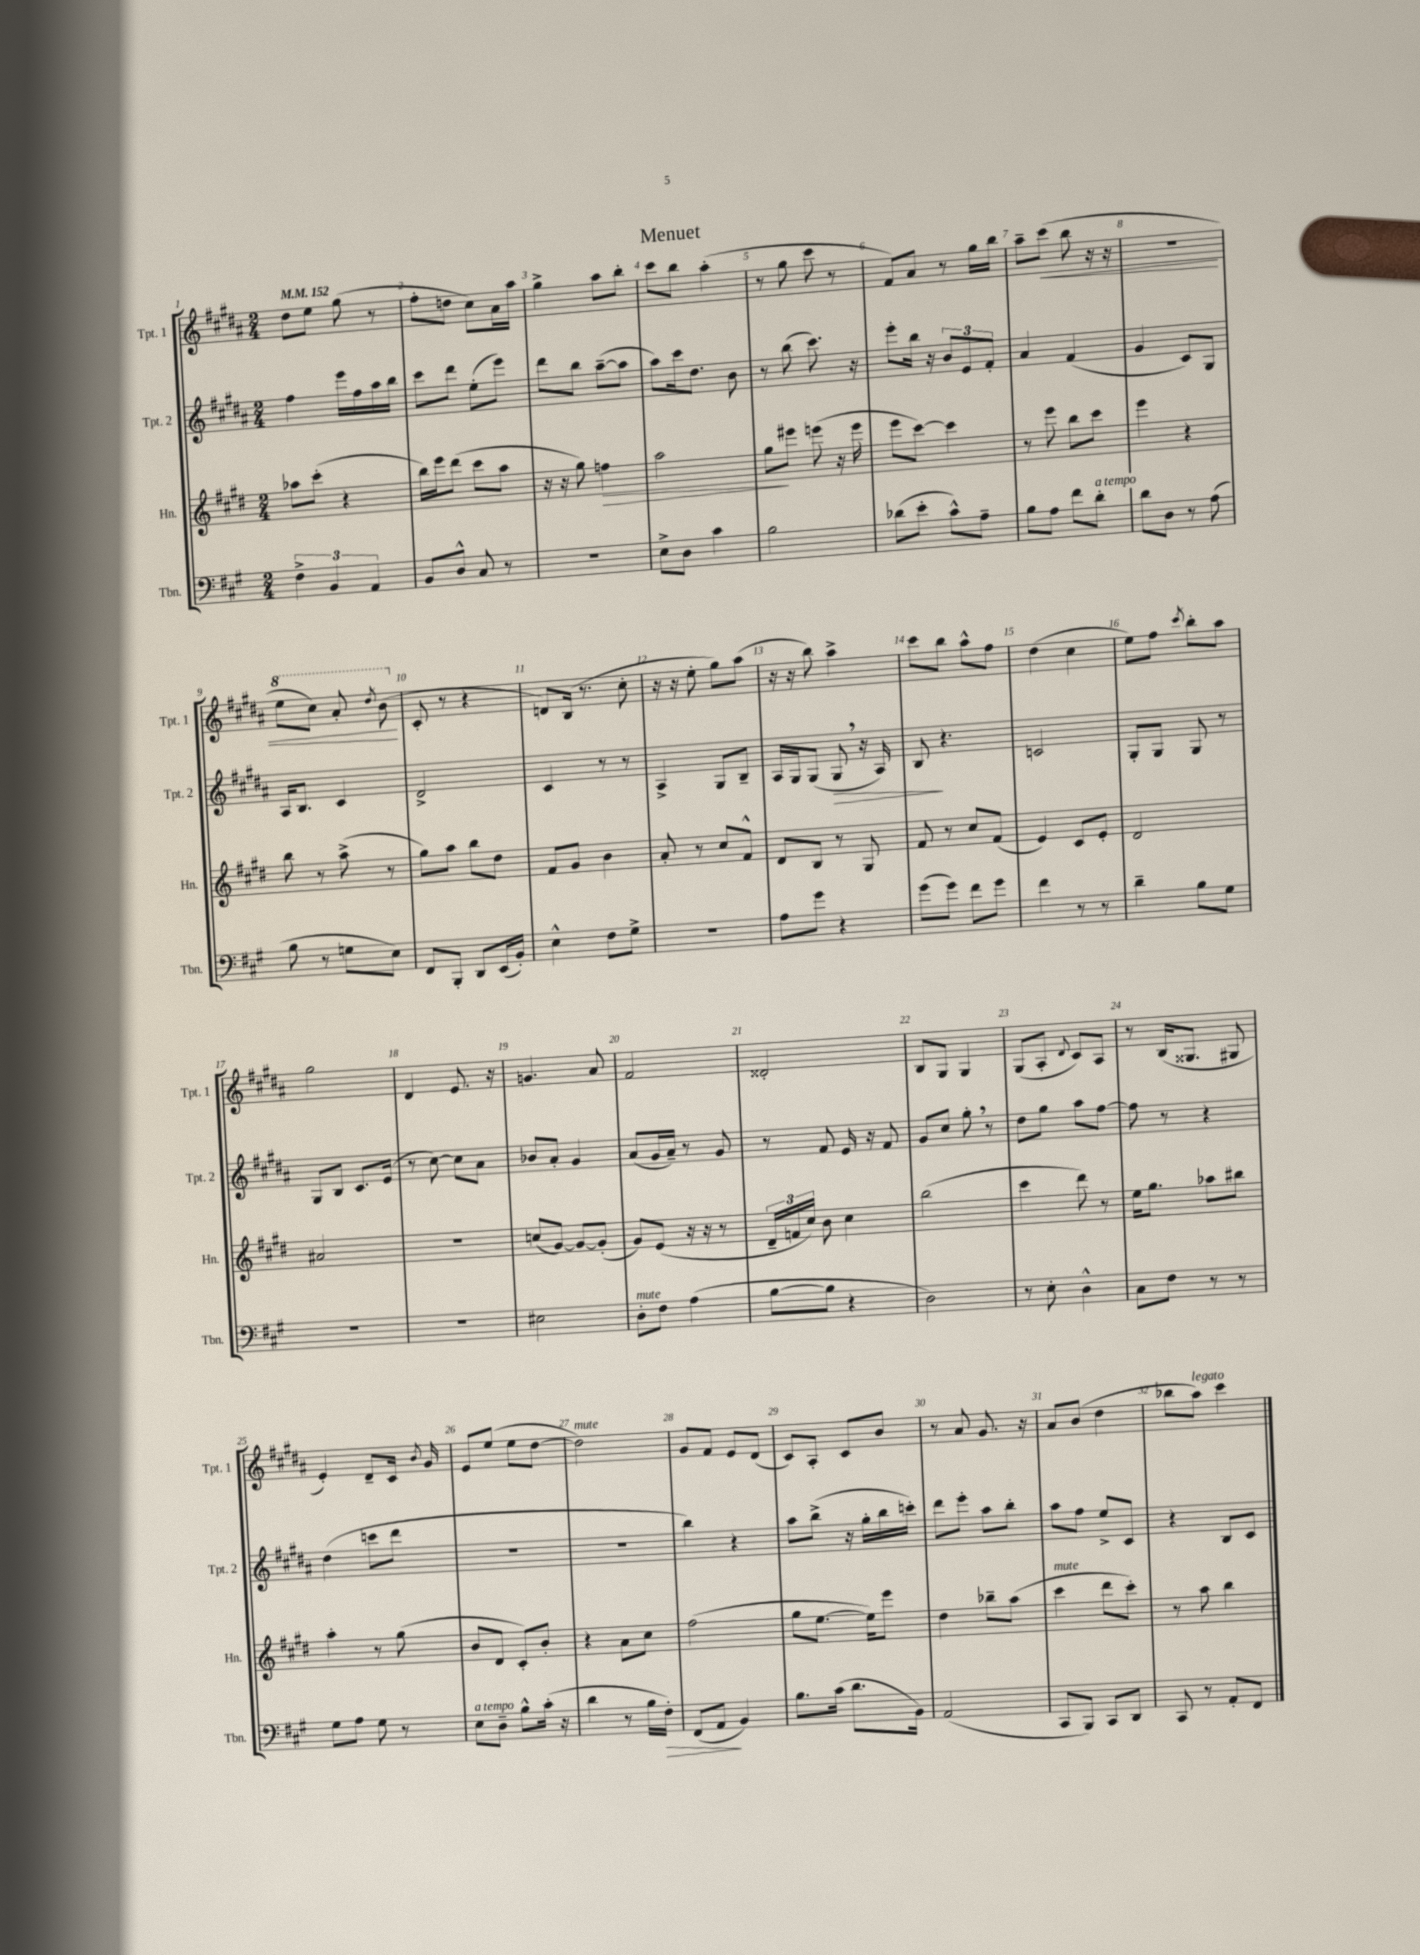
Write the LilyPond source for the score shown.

\header { title = "Menuet" }
<<
\new StaffGroup <<
\new Staff = "s0" \with { instrumentName = "Tpt. 1" shortInstrumentName = "Tpt. 1" } {
    \clef treble \key b \major \numericTimeSignature \time 2/4 \tempo 4 = 152
    \autoBeamOff dis''8[ e''8] gis''8( r8 |
    fis''8[-. d''8] cis''8[) ais'16 ais''16] |
    gis''4-> ais''8[ b''8]-. |
    cis'''8[ b''8] ais''4-.( |
    r8 gis''8 cis'''8 r8 |
    fis'8[) ais'8] r8 gis''16[ b''16] |
    ais''8[-- cis'''8]\<( b''8 r16 r16 |
    R2 |
    \ottava #1 e'''8[ cis'''8]) ais''8-. \acciaccatura { dis'''8 } b''8\!( \ottava #0 |
    cis'8-. r8 r4 |
    d'8[) b16]( r8. cis''8-. |
    r16 r16 e''8-. gis''8[) ais''8]( |
    r16 r16 b''8) ais''4-> |
    cis'''8[ b''8] ais''8[-^ fis''8] |
    dis''4( cis''4 |
    e''8[) fis''8] \acciaccatura { cis'''8 } b''8[-. ais''8] |
    gis''2 |
    dis'4 e'8. r16 |
    g'4. ais'8 |
    fis'2 |
    disis'2-. |
    b8[ gis8] gis4 |
    gis8[( ais8]-. \appoggiatura { dis'8 } cis'8[) ais8] |
    r8 b16[( gisis8.] gis8 |
    e'4-.) dis'8[-- cis'16] \acciaccatura { b'8 } gis'16 |
    e'8[ e''8]( e''8[ dis''8]~ |
    dis''2^\markup { \italic "mute" }) |
    gis'8[ fis'8] e'8[ dis'8]( |
    cis'8[) ais8]-. cis'8[ b'8] |
    r8 ais'8 gis'8. r16 |
    ais'8[ b'8]( dis''4 |
    bes''8[ ais''8]^\markup { \italic "legato" }) cis'''4 \bar "|." |
}
\new Staff = "s1" \with { instrumentName = "Tpt. 2" shortInstrumentName = "Tpt. 2" } {
    \clef treble \key b \major \numericTimeSignature \time 2/4
    \autoBeamOff fis''4 e'''16[ fis''16 ais''16 b''16] |
    cis'''8[ dis'''8] e''8[-.( e'''8]) |
    dis'''8[ b''8] ais''8[~--( ais''8] |
    ais''8[) cis'''16 dis''8.] b'8 |
    r8 b''8( cis'''8.) r16 |
    e'''8[-. b''16] r16 \tuplet 3/2 { b'8[ e'8 fis'8]-. } |
    ais'4 fis'4( |
    gis'4 cis'8[) gis8] |
    ais16[ b8.] cis'4 |
    dis'2-> |
    cis'4 r8 r8 |
    ais4-> gis8[ b8]-- |
    ais16[ gis16 gis8]( gis8\> \breathe r16 ais16) |
    b8\! r4. |
    c'2 |
    gis8[-. gis8] gis8 r8 |
    gis8[ b8] cis'8.[ e'16]( |
    r8 cis''8~) cis''8[ ais'8] |
    bes'8[ ais'8]-. gis'4 |
    ais'8[( gis'16 ais'16]--) r8 gis'8 |
    r8 fis'8 e'16 r16 fis'8 |
    gis'8[ cis''8] gis''8-. \breathe r8 |
    dis''8[ gis''8] ais''8[ fis''8]~ |
    fis''8 r8 r4 |
    dis''4( c'''8[ dis'''8] |
    R2 |
    r2 |
    b''4) r4 |
    ais''8[ b''8]->( r16 gis''16[-. b''16 c'''16]-.) |
    dis'''8[ e'''8]-. ais''8[ b''8]-. |
    ais''8[ fis''8] e''8[-> cis'8] |
    r4 b8[ cis'8] \bar "|." |
}
\new Staff = "s2" \with { instrumentName = "Hn." shortInstrumentName = "Hn." } {
    \clef treble \key e \major \numericTimeSignature \time 2/4
    \autoBeamOff aes''8[ cis'''8]-.( r4 |
    b''16[) e'''16 dis'''8]( cis'''8[ a''8] |
    r16 r16 gis''8) f''4\> |
    a''2 |
    gis''8[\! eis'''8] e'''8( r16 e'''16 |
    e'''8[ cis'''8]~) cis'''4 |
    r8 e'''8 b''8[ cis'''8] |
    e'''4 r4 |
    b''8 r8 a''8->( r8 |
    gis''8[) a''8] b''8[ dis''8] |
    fis'8[ gis'8] b'4 |
    a'8-. r8 cis''8[ fis'8]-^ |
    dis'8[ b8] r8 gis8 |
    fis'8 r8 cis''8[ fis'8]( |
    e'4) cis'8[ e'8]-. |
    dis'2 |
    ais'2 |
    r2 |
    c''8[( gis'8]~) gis'8[~ gis'8]-.( |
    gis'8[) e'8]( r16 r16 r8 |
    \tuplet 3/2 { dis'16[-- f'16 cis''16]) } b'8 cis''4 |
    b''2( |
    cis'''4 dis'''8) r8 |
    e''16[ gis''8.] aes''8[ bis''8] |
    a''4-. r8 gis''8( |
    b'8[ dis'8] cis'8[-.) b'8]-. |
    r4 a'8[ cis''8] |
    fis''2( |
    gis''8[ e''8.]~ e''16[) e'''8] |
    dis''4 bes''8[-- a''8]( |
    cis'''4^\markup { \italic "mute" } dis'''8[ cis'''8]-.) |
    r8 a''8 b''4 \bar "|." |
}
\new Staff = "s3" \with { instrumentName = "Tbn." shortInstrumentName = "Tbn." } {
    \clef bass \key a \major \numericTimeSignature \time 2/4
    \autoBeamOff \tuplet 3/2 { fis4-> b,4 a,4 } |
    b,8[ d8]-^ cis8 r8 |
    R2 |
    e8[-> d8] cis'4 |
    b2 |
    des'8[( e'8]-. cis'8[-^) a8]-- |
    b8[ a8] fis'8[ d'8]-.^\markup { \italic "a tempo" } |
    d'8[ d8] r8 a8( |
    b8 r8 g8[ e8]) |
    fis,8[ b,,8]-. d,8[ e,16( b,16]-.) |
    e4-^ fis8[ gis8]-> |
    R2 |
    a8[ gis'8] r4 |
    gis'8[( gis'8]) fis'8[ gis'8] |
    fis'4 r8 r8 |
    d'4-- b8[ gis8] |
    R2 |
    R2 |
    eis2 |
    d8[-.^\markup { \italic "mute" } fis8] a4( |
    b8[~ b8] r4 |
    d2) |
    r8 e8-. d4-^ |
    cis8[ fis8] r8 r8 |
    gis8[ a8] gis8 r8 |
    e8[^\markup { \italic "a tempo" } d8]-- b8[-^ cis'16]-.( r16 |
    d'4 r8 b16[ fis16]-.\>) |
    fis,8[( a,8]\! b,4) |
    b8.[ cis'16]( d'8.[ b,16]) |
    a,2( |
    cis,8[ b,,8]) cis,8[ d,8] |
    cis,8 r8 a,8[-. fis,8] \bar "|." |
}
>>
>>
\layout { \context { \Score \override BarNumber.break-visibility = ##(#f #t #t) barNumberVisibility = #all-bar-numbers-visible } }
